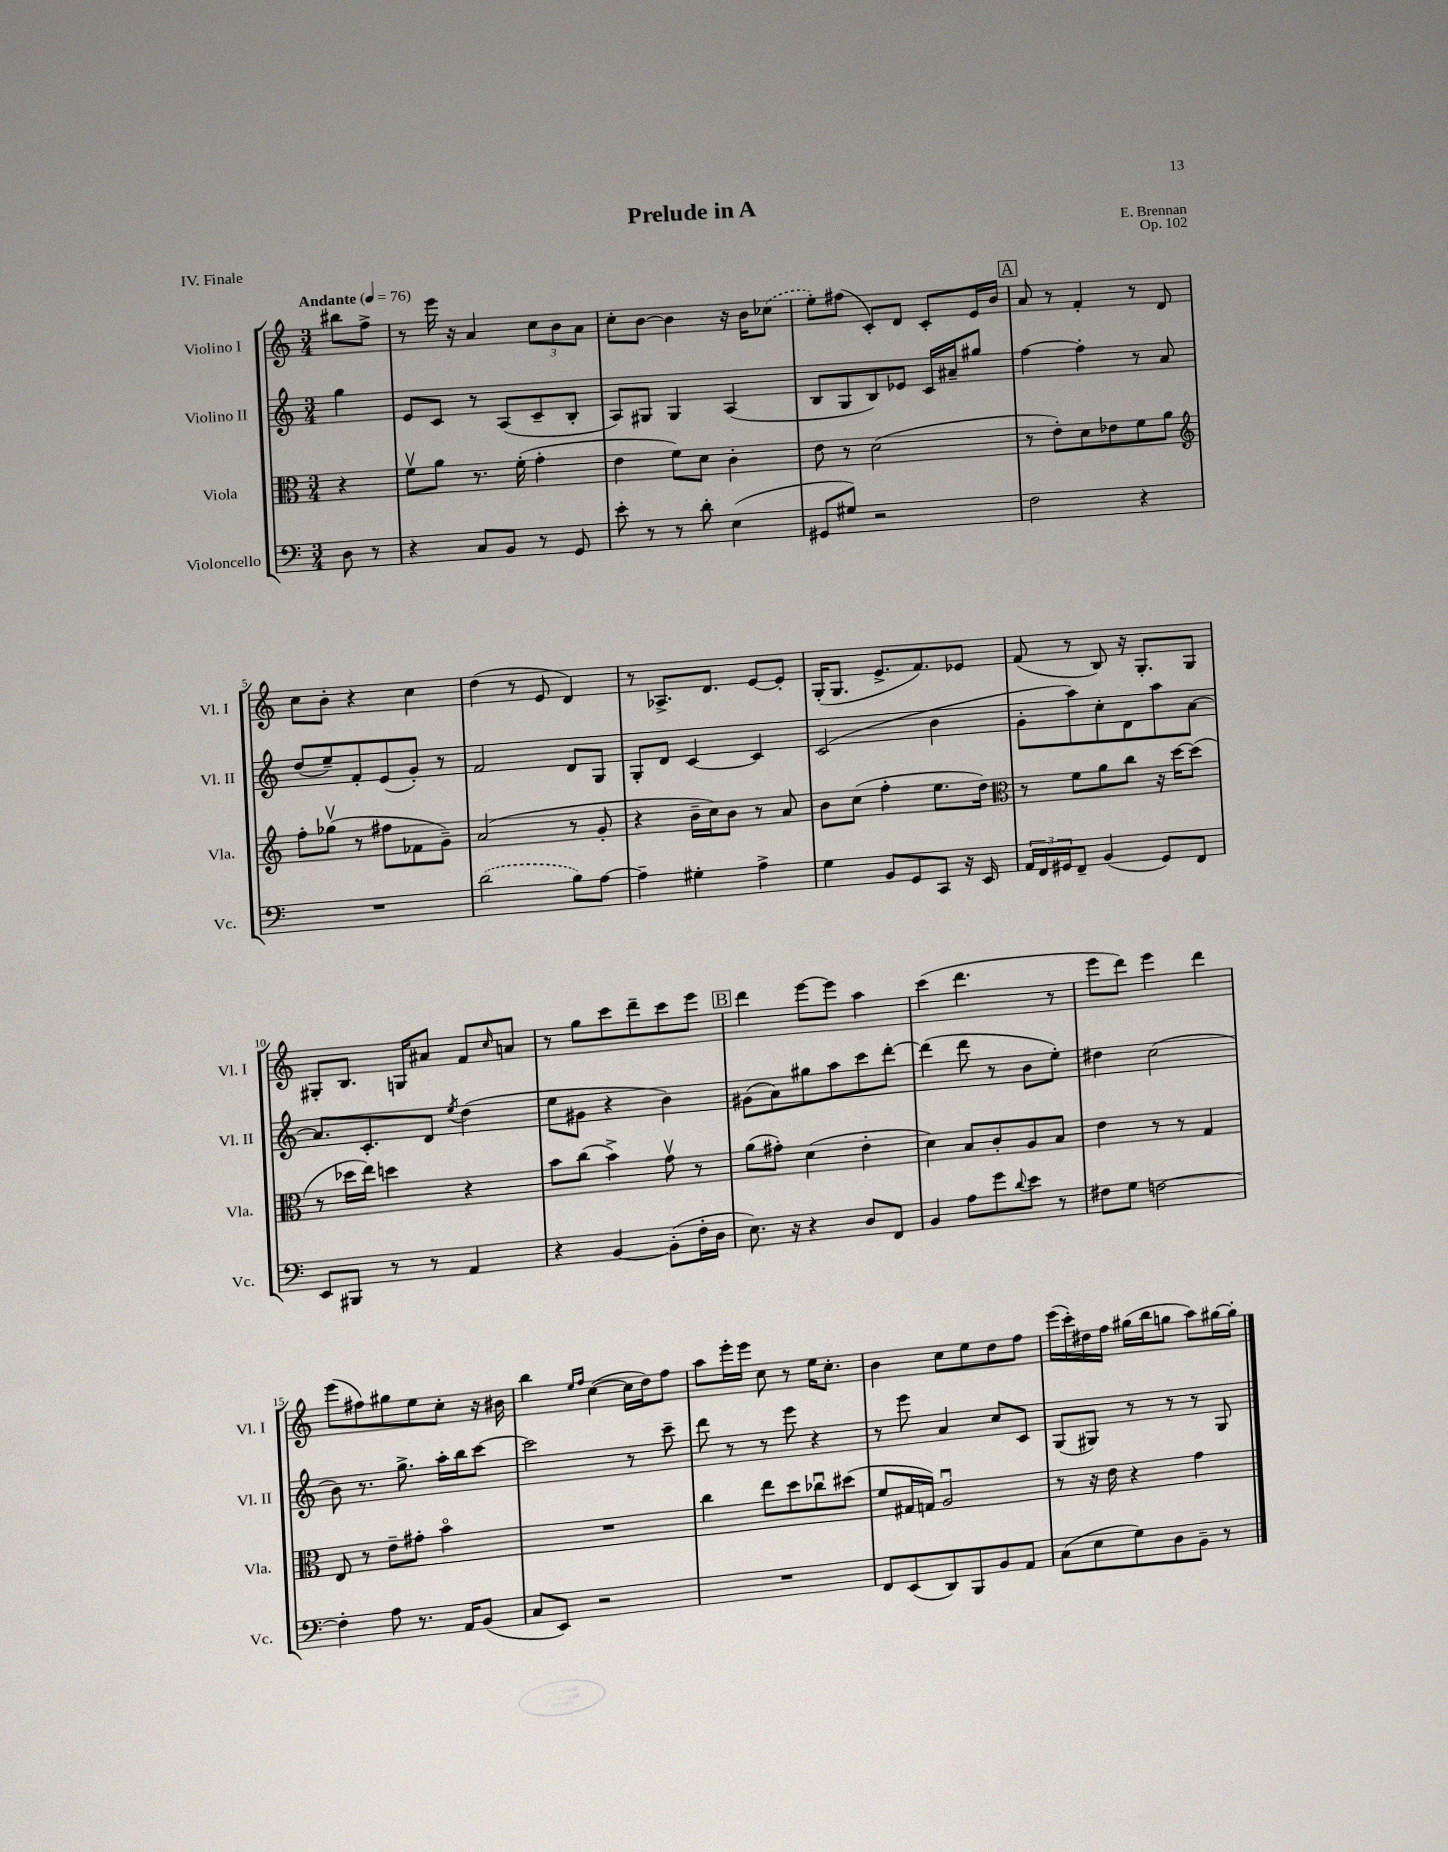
\header { title = "Prelude in A" composer = "E. Brennan" opus = "Op. 102" piece = "IV. Finale" }
<<
\new StaffGroup <<
\new Staff = "s0" \with { instrumentName = "Violino I" shortInstrumentName = "Vl. I" } {
    \clef treble \key c \major \numericTimeSignature \time 3/4 \partial 4 \tempo "Andante" 4 = 76
    bis''8 f''8-> |
    r8 e'''16 r16 a'4 \tuplet 3/2 { c''8 b'8 a'8 } |
    c''8-. b'8~ b'4 r16 b'16 \once \slurDashed ces''8( |
    e''8-.) fis''8( c'8-.) d'8 c'8-. e'16 b'16 |
    \mark \markup { \box "A" } a'8 r8 f'4-. r8 d'8 |
    c''8 b'8-. r4 c''4 |
    d''4( r8 e'8 d'4) |
    r8 aes8.-> d'8. e'8~ e'8-. |
    g16-.( g8. e'8.-> f'8.) ees'8 |
    f'8( r8 b8) r16 g8.-. g8 |
    gis8-. b8. g16 ais'8 f'8 \grace { c''16 } a'8 |
    r8 g''8 c'''8 d'''8-- c'''8 e'''8 |
    \mark \markup { \box "B" } d'''4 e'''8~ e'''8 a''4 |
    c'''4( d'''4. r8 |
    e'''8 d'''8) e'''4 d'''4 |
    e'''8( fis''8) gis''8 e''8 c''8-. r16 bis'16 |
    b''4 \grace { e''16 f''16 } c''4~( c''16 d''16) f''8 |
    a''8 e'''16-. e'''16 c''8 r8 e''16 c''8.-. |
    b'4 c''8 e''8 d''8 f''8 |
    e'''16( c'''16-.) dis''16 f''16 gis''16( b''16 g''8 a''8) gis''16~ gis''16-. \bar "|." |
}
\new Staff = "s1" \with { instrumentName = "Violino II" shortInstrumentName = "Vl. II" } {
    \clef treble \key c \major \numericTimeSignature \time 3/4 \partial 4
    g''4 |
    e'8 c'8 r8 a8( c'8-- b8-. |
    a8) gis8 gis4 a4( |
    b8 g8 b8) ees'8 c'16 ais'16-- gis''8 |
    \mark \markup { \box "A" } f''4~ f''4-. r8 a'8 |
    d''8( e''8--) f'8-. e'8( g'8-.) r8 |
    f'2 d'8 g8 |
    g8-. d'8 c'4~ c'4 |
    c'2( b'4 |
    g'8-. a''8) c''8-. d'8 a''8 a'8~ |
    a'8. c'8.-. d'8 \acciaccatura { e''8 } d''4( |
    e''8 gis'8 r4 b'4) |
    \mark \markup { \box "B" } gis'8( a'8) gis''8 a''8 c'''8 d'''8~-. |
    d'''4( d'''8 r8 b'8 e''8-.) |
    dis''4 c''2( |
    b'8) r8. g''8.-> a''16-. b''16 c'''8~ |
    c'''2 r8 c'''8-- |
    d'''8 r8 r8 e'''8 r4 |
    r8 e'''8 a'4 c''8 c'8 |
    g8( gis8) r8 r8 r8 gis8 \bar "|." |
}
\new Staff = "s2" \with { instrumentName = "Viola" shortInstrumentName = "Vla." } {
    \clef alto \key c \major \numericTimeSignature \time 3/4 \partial 4
    r4 |
    f'8\upbow a'8 r8. f'16-.( g'4-. |
    e'4 f'8) d'8 c'4-. |
    e'8 r8 d'2( |
    \mark \markup { \box "A" } r8 e'8-.) d'8 ees'8 f'8 a'8 |
    \clef treble f''8-. ges''8\upbow( r8 fis''8 fes'8 g'8--) |
    a'2( r8 g'8-. |
    r4 b'16-- c''16) b'8 r8 a'8 |
    b'8 c''8( f''4-. e''8. d''16) |
    \clef alto r8 f'8 a'8 c''8 r16 d''16~ d''8( |
    r8 des''16 e''16) d''4 r4 |
    b'8 c''8( b'4->) g'8\upbow r8 |
    \mark \markup { \box "B" } a'8( gis'8-.) d'4( e'4-. |
    d'4) b8 c'8-. a8 b8 |
    e'4 r8 r8 g4 |
    e8 r8 e'8-- gis'8-. b'4\flageolet |
    R2. |
    c''4 e''8 d''8 ces''8\downbow dis''8( |
    f'8 gis16 g16) a2\downbow |
    r8 r16 e'16 r4 g'4 \bar "|." |
}
\new Staff = "s3" \with { instrumentName = "Violoncello" shortInstrumentName = "Vc." } {
    \clef bass \key c \major \numericTimeSignature \time 3/4 \partial 4
    d8 r8 |
    r4 c8 b,8 r8 g,8 |
    e'8-. r8 r8 d'8-. e4( |
    gis,8 gis8) r2 |
    \mark \markup { \box "A" } f2 r4 |
    R2. |
    \once \slurDashed d'2( b8) a8~ |
    a4-- gis4-. a4-> |
    g4 b,8 g,8 c,8 r16 e,16 |
    \tuplet 3/2 { a,16 f,16 gis,16 } f,8-- b,4( gis,8) f,8 |
    e,8 bis,,8 r8 r8 a,4 |
    r4 b,4~ b,8-.( f16-. d16 |
    \mark \markup { \box "B" } e8.) r16 r4 d8 f,8 |
    b,4 a8 g'8 \appoggiatura { d'8 } e'8 r8 |
    fis8 g8 f2~ |
    f4-. a8 r8. a,16 b,8( |
    c8 e,8) r2 |
    R2. |
    f,8 e,8( d,8) b,,8 b,8 a,8 |
    c8( e8 g8) d8 b,8-- r8 \bar "|." |
}
>>
>>
